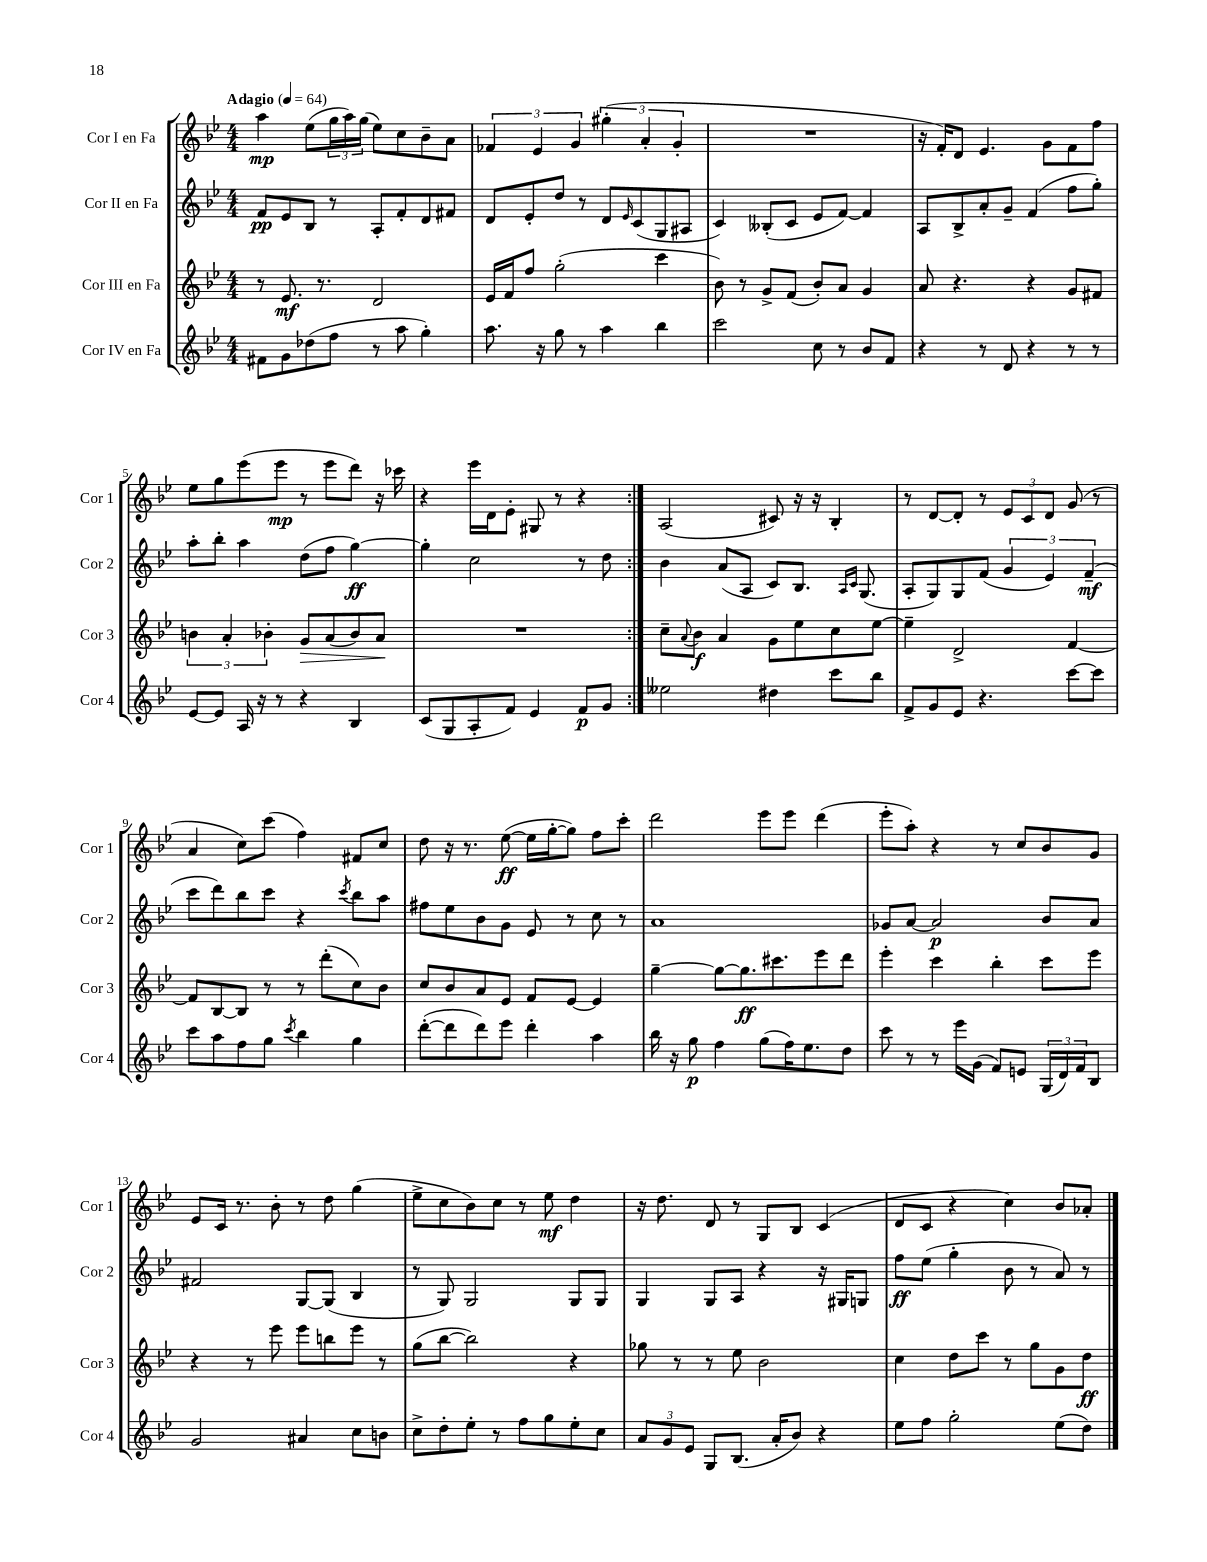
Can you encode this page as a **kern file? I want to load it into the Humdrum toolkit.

**kern	**kern	**kern	**kern
*staff4	*staff3	*staff2	*staff1
*clefG2	*clefG2	*clefG2	*clefG2
*k[b-e-]	*k[b-e-]	*k[b-e-]	*k[b-e-]
*M4/4	*M4/4	*M4/4	*M4/4
*MM64	*MM64	*MM64	*MM64
8f#	8r	8f	4aa
8g	8.e-	8e-	.
(8dd-	.	8B-	(8ee-
.	8.r	.	.
8ff	.	8r	24gg
.	.	.	24aa)
.	.	.	(24gg
8r	2d	8A'	8ee-)
8aa	.	8f'	8cc
4gg')	.	8d	8b-~
.	.	8f#	8a
=	=	=	=
8.aa	16e-	8d	6f-
.	16f	.	.
.	8ff	8e-'	.
.	.	.	6e-
16r	.	.	.
8gg	(2gg'	8dd	.
.	.	.	6g
8r	.	8r	.
4aa	.	8d	(6gg#'
.	.	16qqe-	.
.	.	(8c	.
.	.	.	6a'
4bb-	4ccc	8G	.
.	.	.	6g'
.	.	8A#	.
=	=	=	=
2ccc	8b-)	4c)	1r
.	8r	.	.
.	8g^	(8B--'	.
.	(8f	8c	.
8cc	8b-')	8e-	.
8r	8a	[8f)	.
8b-	4g	4f]	.
8f	.	.	.
=	=	=	=
4r	8a	8A	16r
.	.	.	16f')
.	4.r	8B-^	8d
8r	.	8a'	4.e-
8d	.	8g~	.
4r	4r	(4f	.
.	.	.	8g
8r	8g	8ff	8f
8r	8f#	8gg')	8ff
=	=	=	=
[8e-	6b	8aa'	8ee-
8e-]	.	8bb-'	8gg
.	6a'	.	.
16A	.	4aa	(8eee-
16r	.	.	.
.	6b-'	.	.
8r	.	.	8eee-
4r	8g	(8dd	8r
.	(8a	8ff	8eee-
4B-	8b-)	[4gg)	8ddd)
.	8a	.	16r
.	.	.	16ccc-
=	=	=	=
(8c	1r	4gg']	4r
8G	.	.	.
8A'	.	2cc	16eee-
.	.	.	16d
8f)	.	.	8e-'
4e-	.	.	8G#
.	.	.	8r
8f	.	8r	4r
8g	.	8dd	.
=:|!	=:|!	=:|!	=:|!
2ee--	8cc~	4b-	(2A
.	8qqa	.	.
.	8b-	.	.
.	4a	(8a	.
.	.	8A	.
4dd#	8g	8c)	8c#)
.	8ee-	8.B-	16r
.	.	.	16r
8ccc	8cc	.	4B-'
.	.	16qqA	.
.	.	16qqc	.
.	.	(8.G	.
8bb-	[8ee-	.	.
=	=	=	=
8f^	4ee-~]	8A'	8r
8g	.	8G)	[8d
8e-	2d^	8G	8d']
4.r	.	(8f	8r
.	.	6g	12e-
.	.	.	12c
.	.	6e-)	12d
[8ccc	[4f	.	(8g
.	.	(6f~	.
8ccc]	.	.	8r
=	=	=	=
8ccc	8f]	8ccc	4a
8aa	[8B-	8ddd)	.
8ff	8B-]	8bb-	8cc)
8gg	8r	8ccc	(8ccc
8qccc	.	.	.
4bb-	8r	4r	4ff)
.	(8ddd'	.	.
.	.	8qccc	.
4gg	8cc)	8bb-	8f#
.	8b-	8aa	8cc
=	=	=	=
([8ddd'	8cc	8ff#	8dd
8ddd]	8b-	8ee-	16r
.	.	.	8.r
8ddd)	8a	8b-	.
8eee-	8e-	8g	([8ee-
4ddd'	8f	8e-	16ee-]
.	.	.	[16gg'
.	[8e-	8r	8gg])
4aa	4e-]	8cc	8ff
.	.	8r	8ccc'
=	=	=	=
16bb-	[4gg~	1a	2ddd
16r	.	.	.
8gg	.	.	.
4ff	8gg_	.	.
.	8.gg]	.	.
(8gg	.	.	8eee-
.	8.ccc#	.	.
16ff)	.	.	8eee-
8.ee-	.	.	.
.	8eee-	.	(4ddd
8dd	8ddd	.	.
=	=	=	=
8ccc	4eee-'	8g-	8eee-'
8r	.	[8a	8aa')
8r	4ccc	2a]	4r
16eee-	.	.	.
(16g	.	.	.
8f)	4bb-'	.	8r
8e	.	.	8cc
(24G	8ccc	8b-	8b-
24d)	.	.	.
24f	.	.	.
8B-	8eee-	8a	8g
=	=	=	=
2g	4r	2f#	8e-
.	.	.	16c
.	.	.	8.r
.	8r	.	.
.	8eee-	.	8b-'
4a#	8eee-	[8G	8r
.	8bb	(8G]	8dd
8cc	8eee-	4B-	(4gg
8b	8r	.	.
=	=	=	=
8cc^	(8gg	8r	8ee-^
8dd'	[8bb-	8G)	8cc
8ee-'	2bb-])	2G	8b-)
8r	.	.	8cc
8ff	.	.	8r
8gg	.	.	8ee-
8ee-'	4r	8G	4dd
8cc	.	8G	.
=	=	=	=
12a	8gg-	4G	16r
.	.	.	8.dd
12g	.	.	.
.	8r	.	.
12e-	.	.	.
8G	8r	8G	8d
(8.B-	8ee-	8A	8r
.	2b-	4r	8G
16a'	.	.	.
8b-)	.	.	8B-
4r	.	16r	(4c
.	.	16G#	.
.	.	8G	.
=	=	=	=
8ee-	4cc	8ff	8d
8ff	.	(8ee-	8c
2gg'	8dd	4gg'	4r
.	8ccc	.	.
.	8r	8b-	4cc)
.	8gg	8r	.
(8ee-	8g	8a)	8b-
8dd)	8dd	8r	8a-'
==	==	==	==
*-	*-	*-	*-
